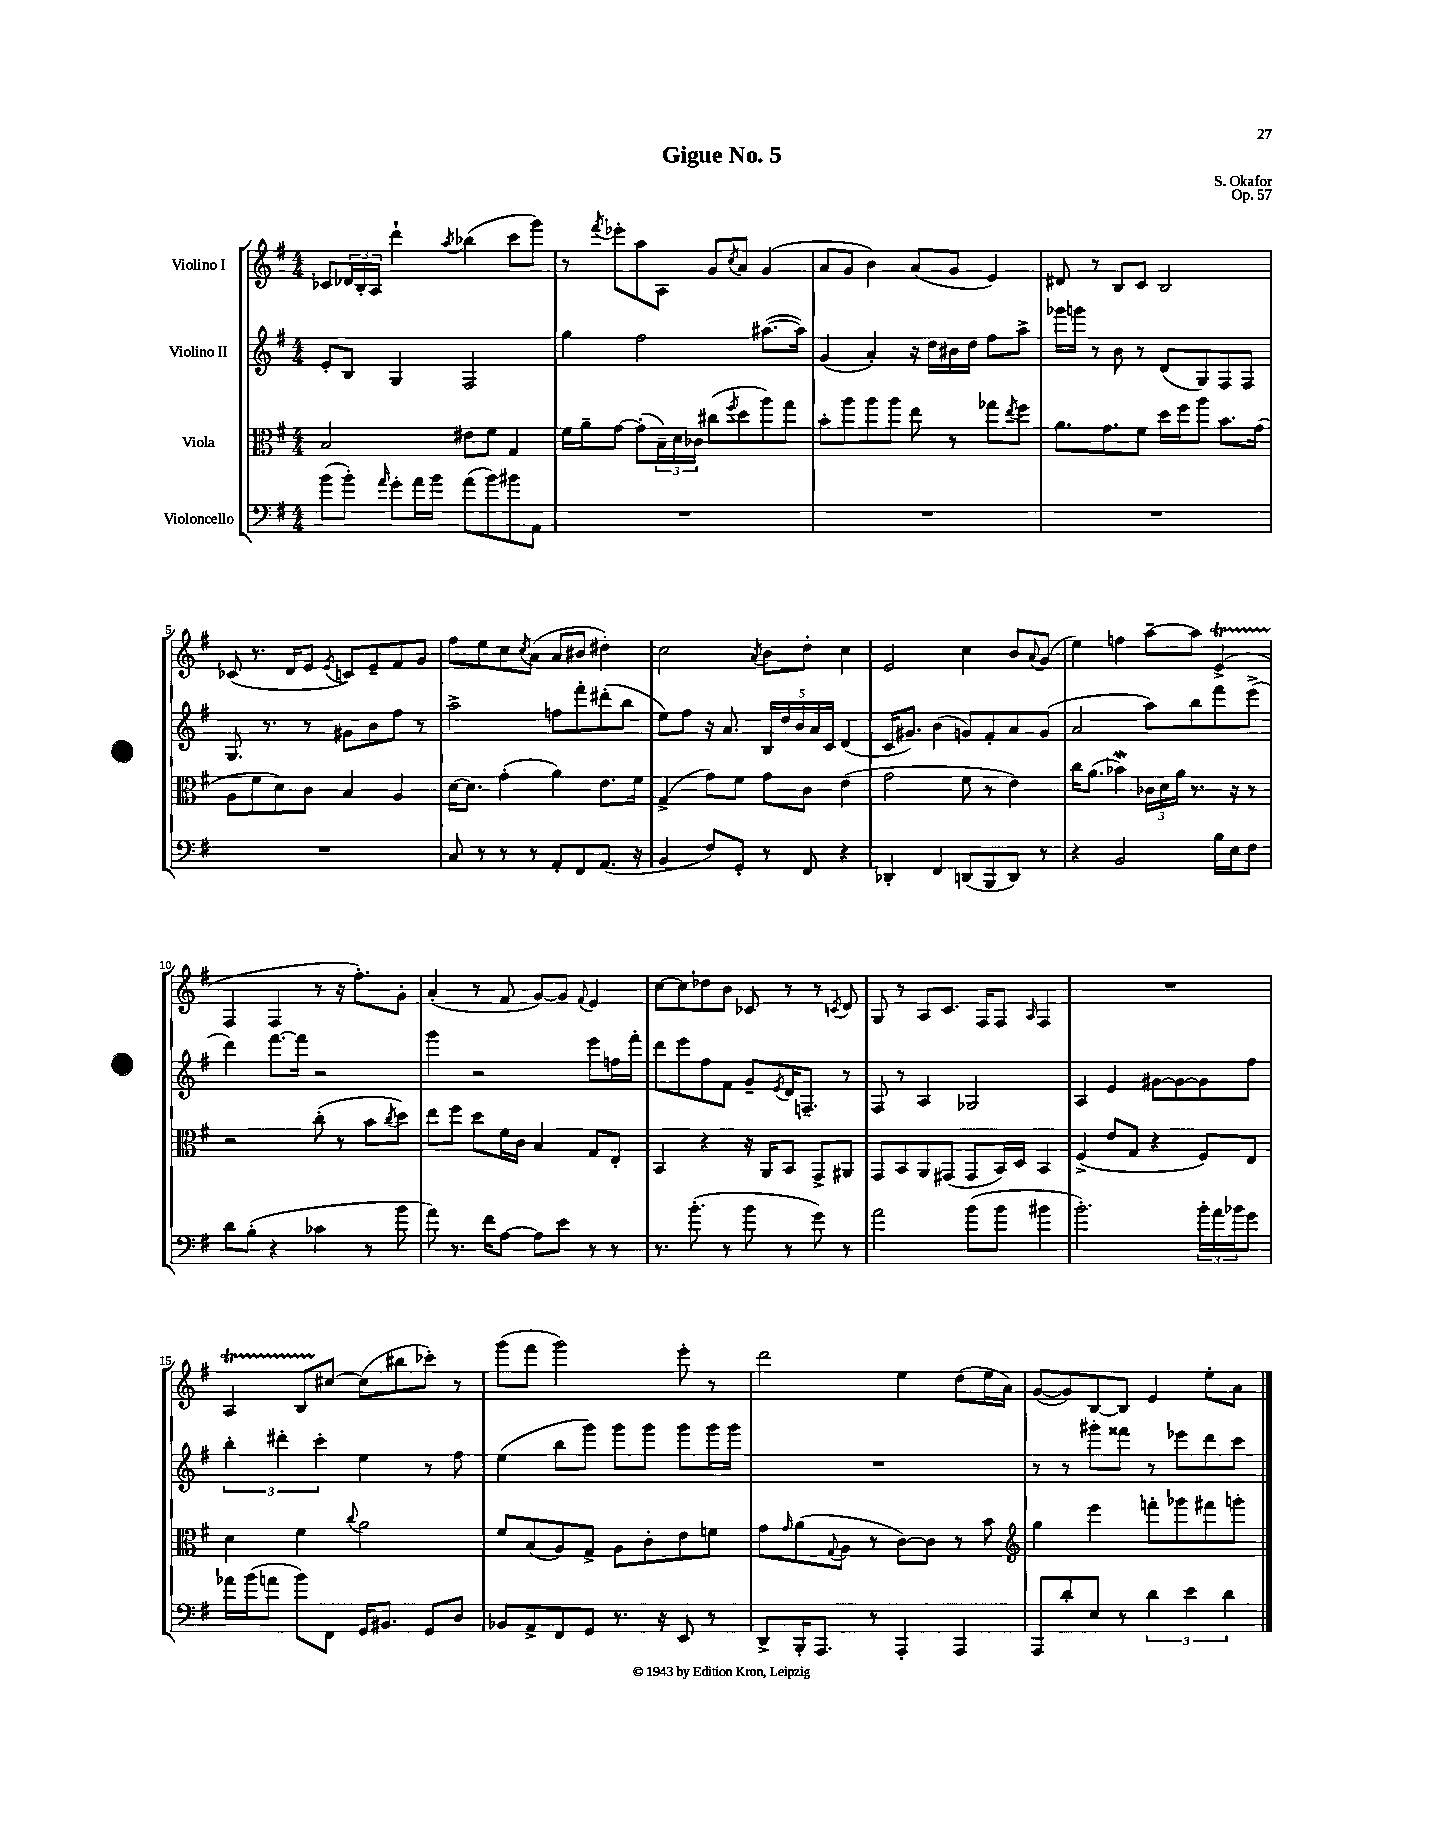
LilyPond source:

\header { title = "Gigue No. 5" composer = "S. Okafor" opus = "Op. 57" }
<<
\new StaffGroup <<
\new Staff = "s0" \with { instrumentName = "Violino I" } {
    \clef treble \key g \major \numericTimeSignature \time 4/4
    ces'8 \tuplet 3/2 { des'16 b16-. a16 } d'''4-! \acciaccatura { a''8 } bes''4( c'''8 g'''8) |
    r8 \acciaccatura { fis'''8 } ees'''8-. a''8 a8 g'8 \acciaccatura { c''8 } a'8 g'4( |
    a'8 g'8 b'4) a'8( g'8 e'4) |
    dis'8 r8 b8 c'8 b2 |
    ces'8( r8. d'16 e'8 \acciaccatura { e'8 } c'8) e'8-- fis'8 g'8 |
    fis''8 e''8 c''8 \acciaccatura { c''8 } a'8( a'8 bis'8 dis''4-.) |
    c''2 \acciaccatura { a'8 } b'8 d''8-. c''4 |
    e'2 c''4 b'8 \appoggiatura { a'8 } g'8( |
    e''4) f''4 a''8~-- a''8 e'4->\startTrillSpan( |
    fis4\stopTrillSpan fis4 r8 r16 fis''8.-.) g'8-. |
    a'4-.( r8 fis'8 g'8~) g'8 \appoggiatura { fis'8 } e'4 |
    c''8~ c''8 des''8 b'8 ces'8 r8 r8 \acciaccatura { c'8 } d'8 |
    g8 r8 a8 c'8. fis16 fis8 \grace { a16 } fis4 |
    R1 |
    a4\startTrillSpan b8 cis''8~\stopTrillSpan cis''8( bis''8 ces'''8-.) r8 |
    g'''8( fis'''8 g'''2) e'''8-. r8 |
    d'''2 e''4 d''8( e''16 a'16) |
    g'8~( g'8) b8~ b8 e'4 e''8-. a'8 \bar "|." |
}
\new Staff = "s1" \with { instrumentName = "Violino II" } {
    \clef treble \key g \major \numericTimeSignature \time 4/4
    e'8-. b8 g4 fis2 |
    g''4 fis''2 ais''8.~( ais''16) |
    g'4( a'4-.) r16 d''16 bis'16 d''16 fis''8 a''8-> |
    ges'''16 g'''16 r8 b'8 r8 d'8( g8) fis8 fis8 |
    g8. r8. r8 gis'8 b'8 fis''8 r8 |
    a''2-> f''8 fis'''8-. dis'''8-.( b''8 |
    e''8) fis''8 r16 a'8. \tuplet 5/4 { b16 d''16 b'16 a'16 c'16 } d'4( |
    c'16 gis'8.) b'4( g'8) fis'8-. a'8 g'8( |
    a'2 a''8) b''8 fis'''8 e'''8->( |
    d'''4) fis'''8.~ fis'''16 r2 |
    g'''4 r2 e'''8 f''16 fis'''16-. |
    d'''8 e'''8 fis''8 fis'8 g'8-- \acciaccatura { e'8 } d'16 f8.-- r8 |
    fis8 r8 a4 ges2 |
    a4 e'4 gis'8~ gis'8~ gis'8 fis''8 |
    \tuplet 3/2 { b''4-. dis'''4-. c'''4-. } e''4 r8 fis''8 |
    e''4( b''8 g'''8) g'''8 g'''8 g'''8 g'''16 g'''16 |
    R1 |
    r8 r8 gis'''8-. fisis'''8 r8 ees'''8 d'''8 c'''8 \bar "|." |
}
\new Staff = "s2" \with { instrumentName = "Viola" } {
    \clef alto \key g \major \numericTimeSignature \time 4/4
    b2 eis'8 fis'8 g4 |
    fis'16 a'16-- g'8~ g'8-.( \tuplet 3/2 { b16--) d'16 ces'16 } cis''8( \acciaccatura { fis''8 } d''8 a''8) g''8 |
    b'8-. a''8 a''8 a''8 e''8 r8 ges''8 \acciaccatura { e''8 } fis''8 |
    a'8. g'8. fis'8 d''16 fis''16 a''8 b'8. g'16( |
    a8 fis'8 d'8) c'8 b4 a4 |
    d'16~ d'8. g'4-.( a'4) e'8. fis'16 |
    g4->( g'8) fis'8 g'8 c'8 e'4( |
    g'2 fis'8 r8 e'4) |
    c''16 a'8.( bes'4\mordent) \tuplet 3/2 { ces'16 d'16 a'16 } r8. r16 r8 |
    r2 c''8-.( r8 b'8 \acciaccatura { c''8 } d''8) |
    e''8 fis''8 d''8 fis'16 c'16 b4 g8 e8-. |
    b,4 r4 r16 a,16 b,8 g,8-> ais,8 |
    g,8 b,8 a,8 gis,8( gis,8 b,16) d16 b,4 |
    fis4->( e'8 g8 r4 fis8) e8 |
    d'4 fis'4 \appoggiatura { c''8 } a'2 |
    fis'8 b8( a8) g8-> a8 c'8-. e'8 f'8 |
    g'8 \grace { g'16 } a'8( \appoggiatura { g8 } a8 r8 c'8~) c'8 r8 b'8 |
    \clef treble g''4 e'''4 f'''8-. ges'''8 fis'''8 g'''8-. \bar "|." |
}
\new Staff = "s3" \with { instrumentName = "Violoncello" } {
    \clef bass \key g \major \numericTimeSignature \time 4/4
    b'8( b'8-.) \grace { a'16 } g'8-. a'16 b'16 a'8( b'8) bis'8 a,8 |
    R1 |
    R1 |
    R1 |
    R1 |
    c8 r8 r8 r8 a,8-. fis,8 a,8.( r16 |
    b,4 fis8) g,8-. r8 fis,8 r4 |
    des,4-. fis,4 d,8( b,,8 d,8) r8 |
    r4 b,2 b16 e16 fis8 |
    d'8 b8-.( r4 ces'4 r8 b'8 |
    a'8) r8. fis'16 a8~ a8 e'8 r8 r8 |
    r8. b'8.-.( r8 b'8 r8 g'8) r8 |
    a'2 b'8( b'8 bis'4 |
    b'2.-.) \tuplet 3/2 { b'16-. a'16 bes'16 } g'8 |
    aes'16 b'16( a'8 b'8) fis,8 g,16 bis,8. g,8 d8 |
    bes,8 a,8-> fis,8 g,8 r8. r16 e,8 r8 |
    d,8-> b,,16-. a,,8. r8 a,,4-. a,,4 |
    a,,8 d'8-. e8 r8 \tuplet 3/2 { d'4 e'4 d'4 } \bar "|." |
}
>>
>>
